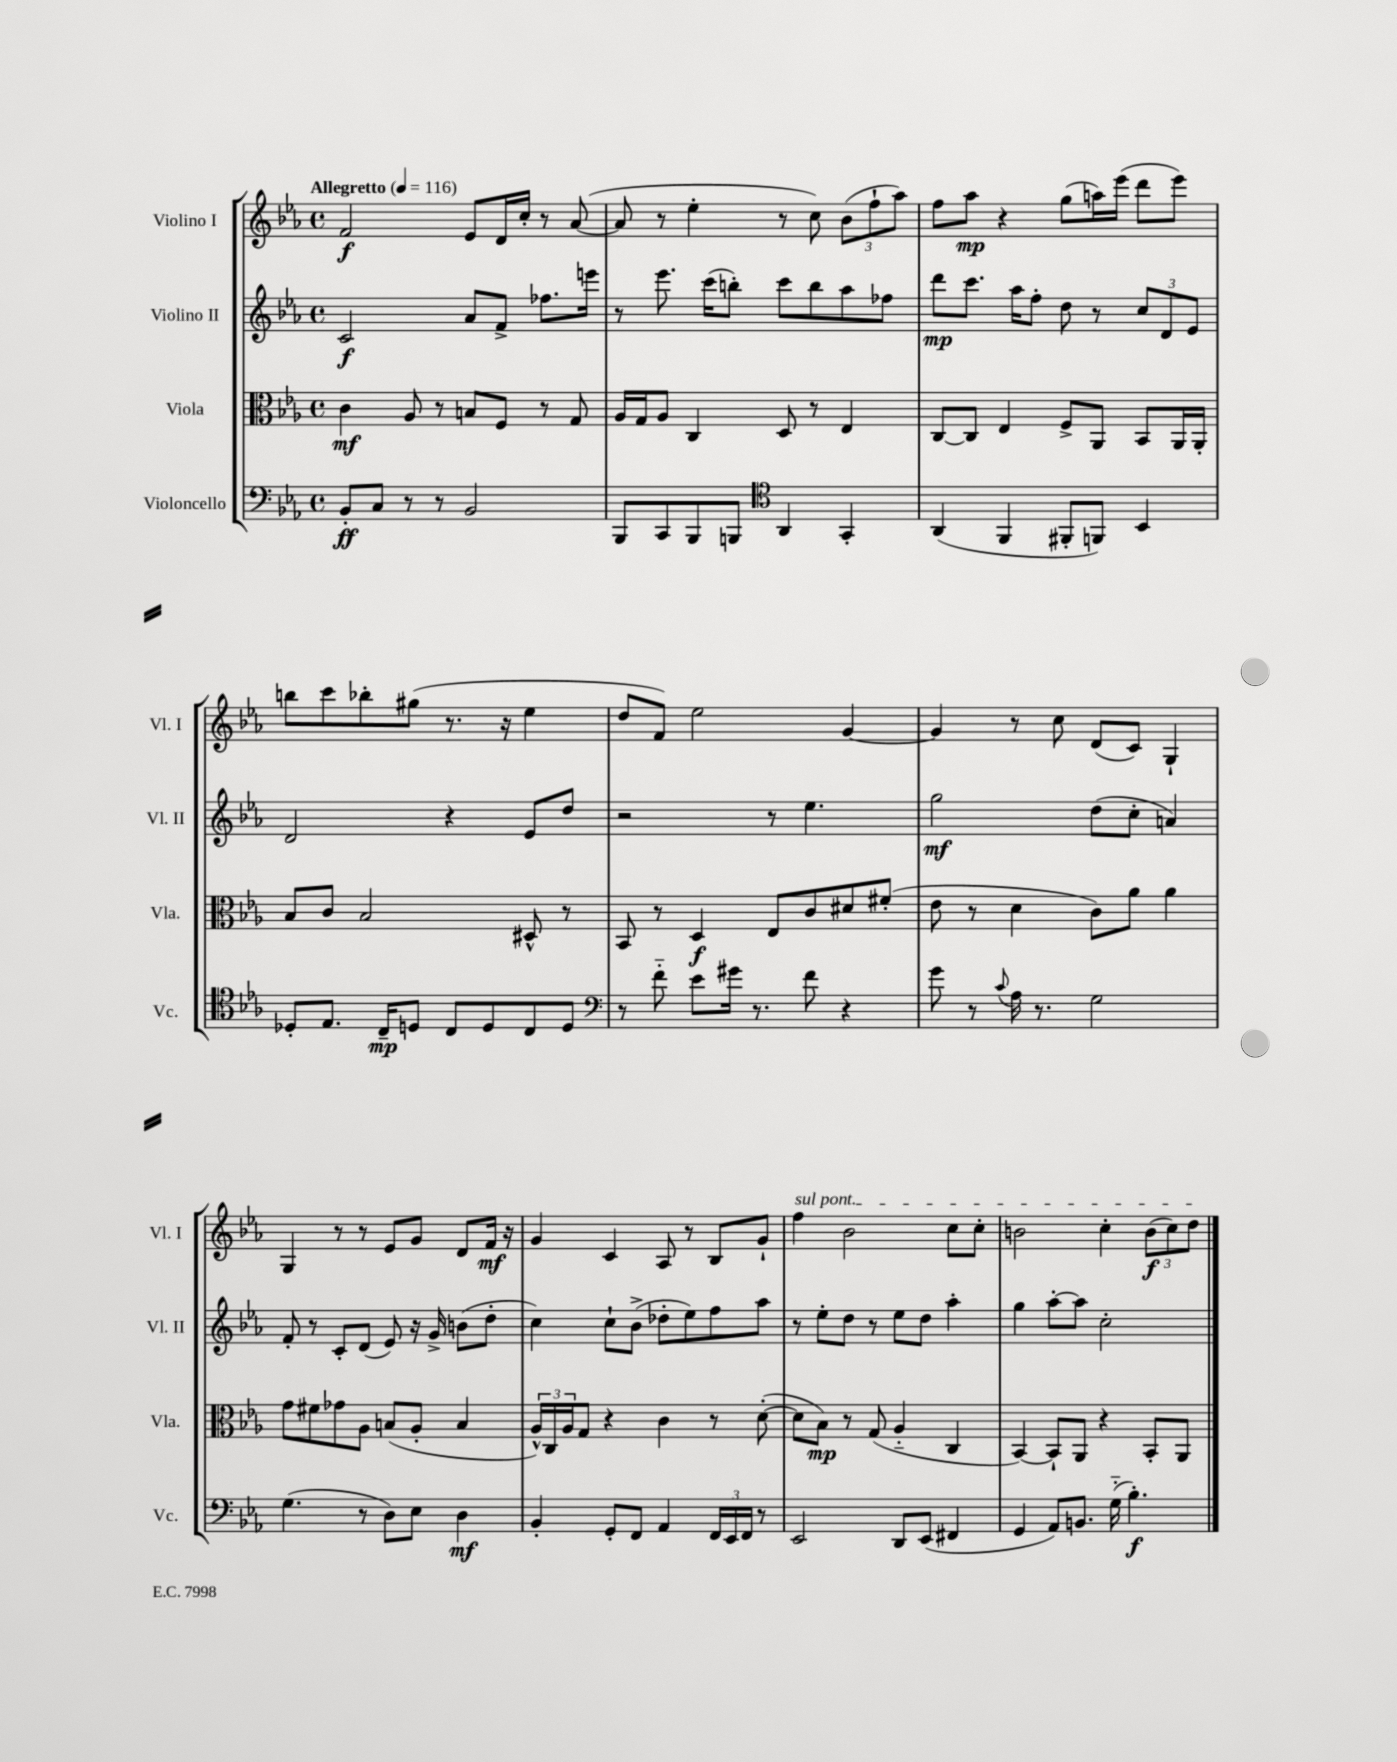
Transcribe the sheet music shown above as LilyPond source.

<<
\new StaffGroup <<
\new Staff = "s0" \with { instrumentName = "Violino I" shortInstrumentName = "Vl. I" } {
    \clef treble \key ees \major \defaultTimeSignature \time 4/4 \tempo "Allegretto" 4 = 116
    f'2\f ees'8 d'16 c''16-. r8 aes'8~( |
    aes'8 r8 ees''4-. r8 c''8) \tuplet 3/2 { bes'8( f''8-! aes''8) } |
    f''8 aes''8\mp r4 g''8( a''16) ees'''16( d'''8 ees'''8) |
    b''8 c'''8 bes''8-. gis''8( r8. r16 ees''4 |
    d''8 f'8) ees''2 g'4~ |
    g'4 r8 c''8 d'8( c'8) g4-! |
    g4 r8 r8 ees'8 g'8 d'8 f'16\mf r16 |
    g'4 c'4 aes8 r8 bes8 g'8-! |
    \once \override TextSpanner.bound-details.left.text = \markup { \italic "sul pont." } f''4\startTextSpan bes'2 c''8 c''8-. |
    b'2 c''4-. \tuplet 3/2 { b'8\f( c''8) d''8\stopTextSpan } \bar "|." |
}
\new Staff = "s1" \with { instrumentName = "Violino II" shortInstrumentName = "Vl. II" } {
    \clef treble \key ees \major \defaultTimeSignature \time 4/4
    c'2\f aes'8 f'8-> fes''8. e'''16 |
    r8 ees'''8. c'''16( b''8-.) c'''8 b''8 aes''8 fes''8 |
    d'''8\mp c'''8. aes''16 f''8-. d''8 r8 \tuplet 3/2 { c''8 d'8 ees'8 } |
    d'2 r4 ees'8 d''8 |
    r2 r8 ees''4. |
    g''2\mf d''8( c''8-. a'4) |
    f'8-. r8 c'8-. d'8( ees'8) r16 g'16-> b'8( d''8-. |
    c''4) c''8-! bes'8->( des''8-. ees''8) f''8 aes''8 |
    r8 ees''8-. d''8 r8 ees''8 d''8 aes''4-. |
    g''4 aes''8~-. aes''8 c''2-. \bar "|." |
}
\new Staff = "s2" \with { instrumentName = "Viola" shortInstrumentName = "Vla." } {
    \clef alto \key ees \major \defaultTimeSignature \time 4/4
    c'4\mf aes8 r8 b8 f8 r8 g8 |
    aes16 g16 aes8 c4 d8 r8 ees4 |
    c8~ c8 ees4 f8-> aes,8 bes,8 aes,16 aes,16-. |
    bes8 c'8 bes2 dis8-^ r8 |
    bes,8 r8 d4\f ees8 c'8 dis'8 fis'8-.( |
    ees'8 r8 d'4 c'8) aes'8 aes'4 |
    g'8 fis'8 ges'8 aes8 b8( aes8-. b4 |
    \tuplet 3/2 { aes16-^) c16 aes16 } g8 r4 c'4 r8 d'8~-.( |
    d'8 bes8\mp) r8 g8( aes4-_ c4 |
    bes,4~) bes,8-! aes,8 r4 bes,8-. aes,8 \bar "|." |
}
\new Staff = "s3" \with { instrumentName = "Violoncello" shortInstrumentName = "Vc." } {
    \clef bass \key ees \major \defaultTimeSignature \time 4/4
    bes,8-.\ff c8 r8 r8 bes,2 |
    bes,,8 c,8 bes,,8 b,,8 \clef tenor aes,4 g,4-. |
    aes,4( f,4 fis,8-. f,8) bes,4 |
    des8-. ees8. c16--\mp d8 c8 d8 c8 d8 |
    \clef bass r8 f'8-_ ees'8 gis'16 r8. f'8 r4 |
    g'8 r8 \appoggiatura { c'8 } aes16 r8. g2 |
    g4.( r8 d8) ees8 d4\mf |
    bes,4-. g,8-. f,8 aes,4 \tuplet 3/2 { f,16 ees,16 f,16 } r8 |
    ees,2 d,8 ees,8( fis,4 |
    g,4 aes,8) b,8. g16-_( bes4.-.\f) \bar "|." |
}
>>
>>
\layout { \context { \Score \remove "Bar_number_engraver" } }
